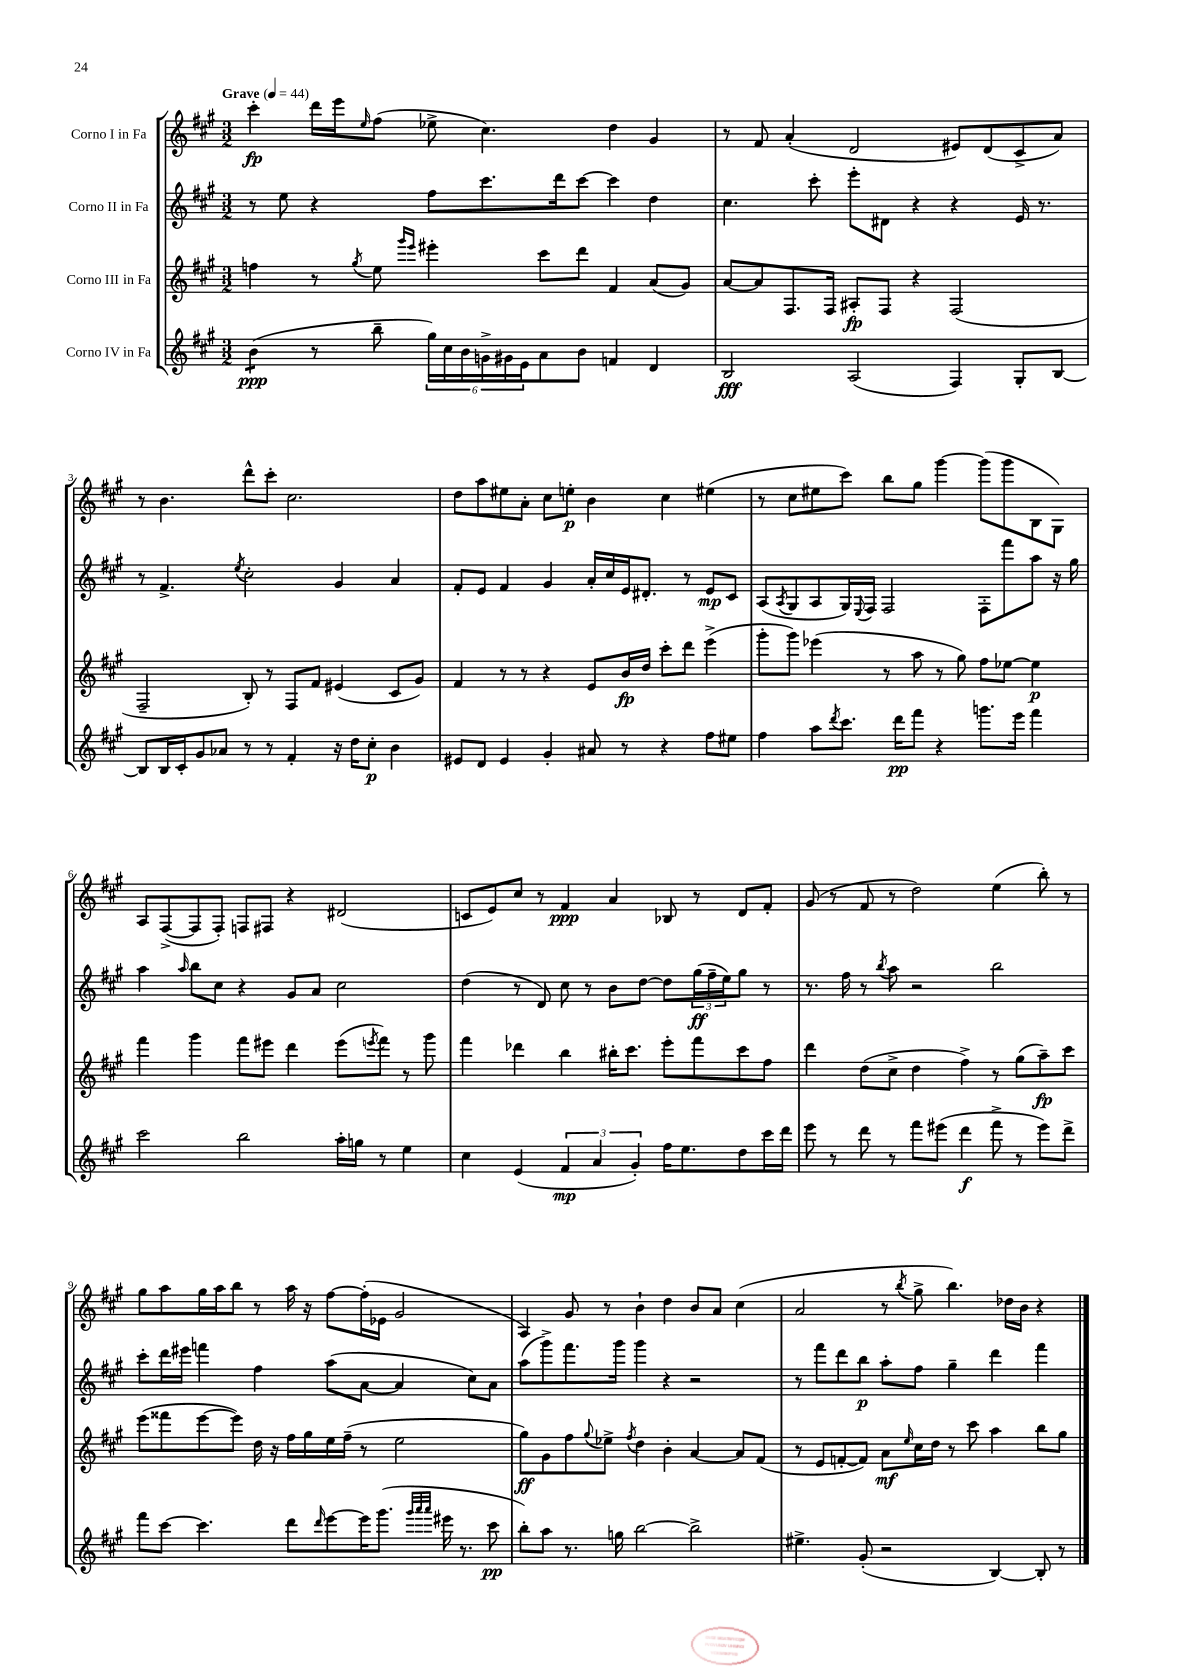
<<
\new StaffGroup <<
\new Staff = "s0" \with { instrumentName = "Corno I in Fa" } {
    \clef treble \key a \major \numericTimeSignature \time 3/2 \tempo "Grave" 4 = 44
    cis'''4-.\fp d'''16 e'''16 \grace { e''16 } fis''8( ees''8-> cis''4.) d''4 gis'4 |
    r8 fis'8 a'4-.( d'2 eis'8) d'8( cis'8-> a'8) |
    r8 b'4. d'''8-^ cis'''8-. cis''2. |
    d''8 a''8 eis''8 a'8-. cis''8 e''8-.\p b'4 cis''4 eis''4( |
    r8 cis''8 eis''8 cis'''8) b''8 gis''8 gis'''4~ gis'''8( gis'''8 b8 gis8) |
    a8 fis8~->( fis8 fis8-.) f8 fis8 r4 dis'2( |
    c'8 e'8) cis''8 r8 fis'4\ppp a'4 bes8 r8 d'8 fis'8-. |
    gis'8( r8 fis'8 r8 d''2) e''4( b''8-.) r8 |
    gis''8 a''8 gis''16 a''16 b''8 r8 a''16 r16 fis''8~ fis''16-.( ees'16 gis'2 |
    a4) gis'8 r8 b'4-! d''4 b'8 a'8 cis''4( |
    a'2 r8 \acciaccatura { b''8 } gis''8-> b''4.) des''16 b'16 r4 \bar "|." |
}
\new Staff = "s1" \with { instrumentName = "Corno II in Fa" } {
    \clef treble \key a \major \numericTimeSignature \time 3/2
    r8 e''8 r4 fis''8 cis'''8. d'''16 cis'''8~ cis'''4 d''4 |
    cis''4. cis'''8-. e'''8-. dis'8 r4 r4 e'16 r8. |
    r8 fis'4.-> \acciaccatura { e''8 } cis''2-. gis'4 a'4 |
    fis'8-. e'8 fis'4 gis'4 a'16-. cis''16 e'16 dis'8.-. r8 e'8\mp cis'8 |
    a8( \acciaccatura { a8 } gis8 a8 gis16) \appoggiatura { e8 } fis16 fis2 fis8-. fis'''8 a''8 r16 gis''16 |
    a''4 \grace { a''16 } b''8 cis''8 r4 gis'8 a'8 cis''2 |
    d''4( r8 d'8) cis''8 r8 b'8 d''8~ d''8 \tuplet 3/2 { gis''16\ff( fis''16-- e''16) } gis''8 r8 |
    r8. fis''16 r8 \acciaccatura { b''8 } a''8 r2 b''2 |
    cis'''8-. d'''16 eis'''16 f'''4 fis''4 a''8( a'8~ a'4 cis''8) a'8 |
    a''8( gis'''8->) fis'''8. gis'''16 gis'''4 r4 r2 |
    r8 fis'''8 d'''8 b''8\p a''8-. fis''8 gis''4-- d'''4 fis'''4 \bar "|." |
}
\new Staff = "s2" \with { instrumentName = "Corno III in Fa" } {
    \clef treble \key a \major \numericTimeSignature \time 3/2
    f''4 r8 \acciaccatura { gis''8 } e''8 \grace { gis'''16 e'''16 } eis'''4-. cis'''8 d'''8 fis'4 a'8( gis'8) |
    a'8~ a'8 fis8. fis16 ais8-.\fp fis8 r4 fis2( |
    fis2-- b8-.) r8 fis8 fis'8 eis'4( cis'8 gis'8) |
    fis'4 r8 r8 r4 e'8 b'16\fp d''16 cis'''8-. d'''8 e'''4->( |
    gis'''8-. gis'''8) ees'''4( r8 a''8 r8 gis''8) fis''8 ees''8~ ees''4\p |
    fis'''4 gis'''4 fis'''8 eis'''8 d'''4 eis'''8( \acciaccatura { e'''8 } fis'''8) r8 gis'''8 |
    fis'''4 des'''4 b''4 bis''16-. cis'''8. e'''8-. fis'''8 cis'''8 fis''8 |
    d'''4 d''8( cis''8-> d''4 fis''4->) r8 gis''8( a''8--\fp) cis'''8 |
    e'''8( fisis'''8 e'''8~ e'''8) d''16 r16 fis''16 gis''16 e''16 fis''16--( r8 e''2 |
    gis''8\ff) gis'8 fis''8 \appoggiatura { gis''8 } ees''8-> \acciaccatura { fis''8 } d''4 b'4-. a'4~ a'8 fis'8( |
    r8 e'8 f'8~-. f'8) a'8\mf \grace { e''16 } cis''16 d''16 r8 cis'''8 a''4 b''8 gis''8 \bar "|." |
}
\new Staff = "s3" \with { instrumentName = "Corno IV in Fa" } {
    \clef treble \key a \major \numericTimeSignature \time 3/2
    b'4:8\ppp( r8 b''8-- \tuplet 6/4 { gis''16) cis''16 b'16 g'16-> gis'16 e'16 } a'8 b'8 f'4 d'4 |
    b2\fff a2( fis4) gis8-. b8~ |
    b8 b16 cis'16-. gis'8 aes'8 r8 r8 fis'4-. r16 d''16 cis''8-.\p b'4 |
    eis'8 d'8 eis'4 gis'4-. ais'8 r8 r4 fis''8 eis''8 |
    fis''4 a''8 \acciaccatura { d'''8 } cis'''8. d'''16\pp fis'''8 r4 g'''8. e'''16 fis'''4 |
    cis'''2 b''2 a''16-. g''16 r8 e''4 |
    cis''4 e'4( \tuplet 3/2 { fis'4\mp a'4 gis'4-.) } fis''16 e''8. d''8 cis'''16 d'''16 |
    e'''8 r8 d'''8 r8 fis'''8 eis'''8( d'''4\f fis'''8-> r8 eis'''8) d'''8-> |
    fis'''8 cis'''8~ cis'''4. d'''8 \grace { d'''16 } e'''8~ e'''16 gis'''8.( \grace { gis'''32 a'''32 a'''32 } eis'''16 r8. cis'''8\pp |
    b''8-.) a''8 r8. g''16 b''2~ b''2-> |
    eis''4.-> gis'8-.( r2 b4~) b8-. r8 \bar "|." |
}
>>
>>
